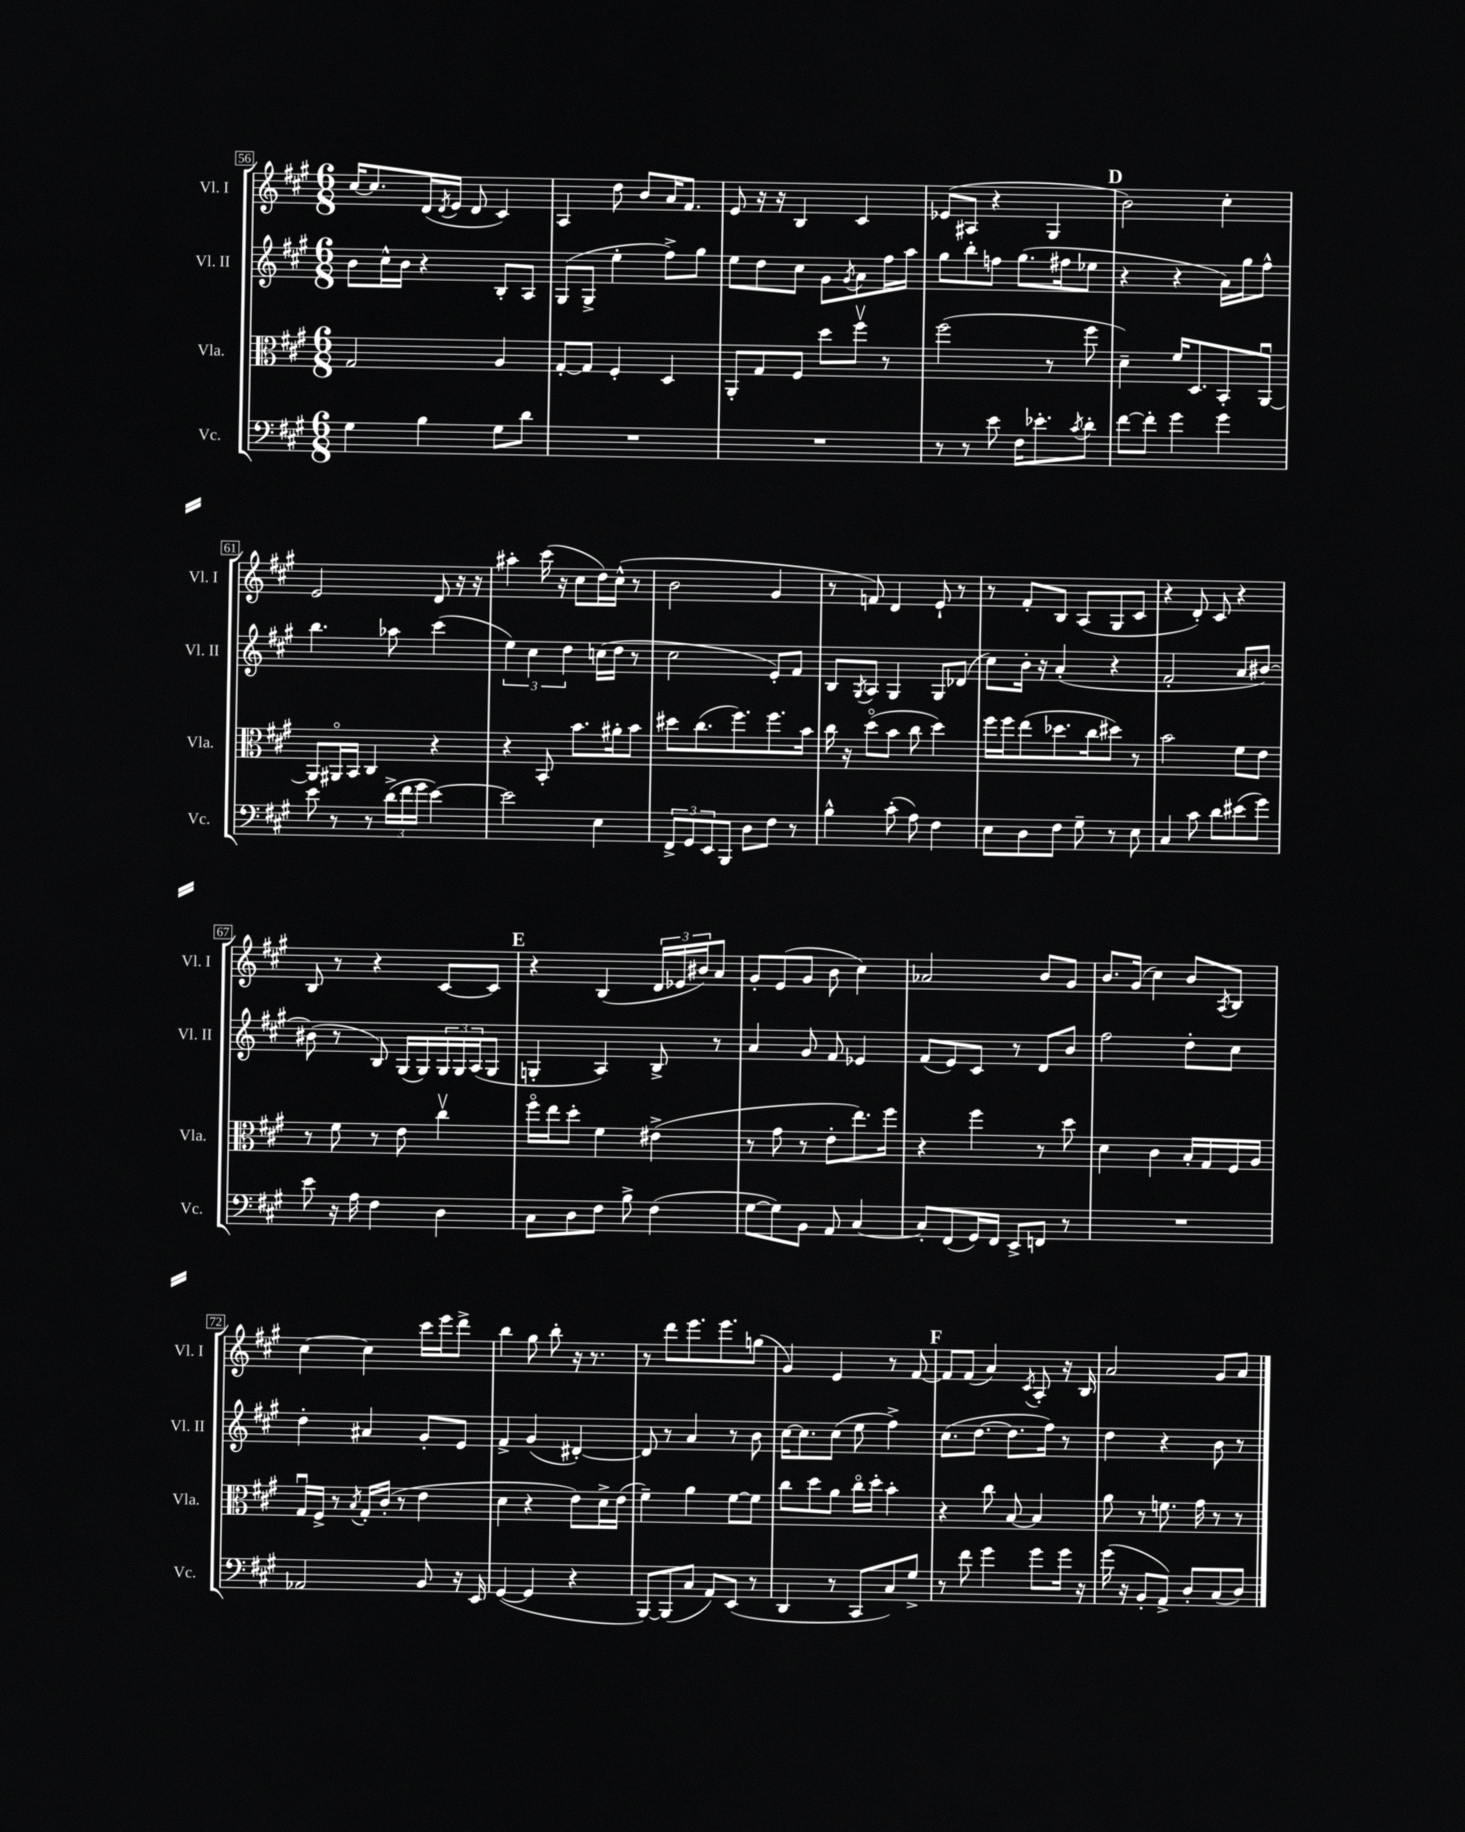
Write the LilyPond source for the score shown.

<<
\new StaffGroup <<
\new Staff = "s0" \with { instrumentName = "Vl. I" shortInstrumentName = "Vl. I" } {
    \clef treble \key a \major \numericTimeSignature \time 6/8
    cis''16~ cis''8. d'16( \acciaccatura { d'8 } e'16 d'8 cis'4) |
    a4 d''8 b'8 a'16 fis'8. |
    e'8 r16 r16 b4 cis'4 |
    ees'8( ais8 r4 gis4 |
    \mark \markup { \bold "D" } b'2) cis''4-. |
    e'2 d'8 r16 r16 |
    ais''4-. cis'''16( r16 cis''8 d''16) cis''16-^( r8 |
    b'2 gis'4 |
    r8 f'8) d'4 e'8-! r8 |
    r8 fis'8-. b8 a8( gis8 cis'8 |
    r4 d'8-.) cis'8 r4 |
    b8 r8 r4 cis'8~ cis'8 |
    \mark \markup { \bold "E" } r4 b4( \tuplet 3/2 { d'16 ees'16 bis'16) } a'8 |
    gis'8-. e'8( gis'8 b'8 cis''4) |
    aes'2 b'8 gis'8 |
    b'8. gis'16( cis''4) b'8 \acciaccatura { a8 } b8 |
    cis''4~ cis''4 cis'''16 e'''16 d'''8-> |
    b''4 gis''8 b''8-. r16 r8. |
    r8 d'''8 e'''8. e'''8. g''8( |
    gis'4) e'4 r8 fis'8~ |
    \mark \markup { \bold "F" } fis'8 fis'8( a'4) \acciaccatura { cis'8 } a8-. r16 b16 |
    a'2 gis'8 a'8 \bar "|." |
}
\new Staff = "s1" \with { instrumentName = "Vl. II" shortInstrumentName = "Vl. II" } {
    \clef treble \key a \major \numericTimeSignature \time 6/8
    b'8 cis''16-^ b'16 r4 b8-. a8 |
    gis8( gis8-> e''4-. fis''8->) gis''8 |
    e''8 d''8 cis''8 gis'8 \acciaccatura { gis'8 } a'8 fis''16 a''16 |
    gis''8 b''8-. f''8 gis''8.( fis''16 ees''8 |
    \mark \markup { \bold "D" } r4 r4 a'16) gis''16 fis''8-^ |
    b''4. aes''8 cis'''4( |
    \tuplet 3/2 { e''4) cis''4 d''4 } c''16( d''16 r8 |
    cis''2 e'8-.) fis'8 |
    b8 \acciaccatura { gis8 } a8 gis4 gis8 des'8( |
    cis''8) b'16-. r16 a'4-.( r4 |
    fis'2-. a'8 bis'8~) |
    bis'8( r8 b8) gis16( gis16) \tuplet 3/2 { gis16 gis16 a16( } gis8 |
    \mark \markup { \bold "E" } g4-. a4) b8-> r8 |
    a'4 gis'8 fis'8 ees'4 |
    fis'8( e'8) cis'8 r8 d'8 b'8 |
    fis''2 d''8-. cis''8 |
    d''4-. ais'4 gis'8-. e'8 |
    fis'4-> gis'4( dis'4~-.) |
    dis'8 r8 a'4 r8 b'8 |
    cis''16~ cis''8. cis''8( e''8 fis''4->) |
    \mark \markup { \bold "F" } cis''8.( d''8.~ d''8. fis''16) r8 |
    d''4 r4 b'8 r8 \bar "|." |
}
\new Staff = "s2" \with { instrumentName = "Vla." shortInstrumentName = "Vla." } {
    \clef alto \key a \major \numericTimeSignature \time 6/8
    gis2 a4 |
    gis8~-. gis8 fis4-. d4 |
    a,8-. gis8 fis8 d''8 fis''8\upbow r8 |
    fis''2( r8 fis''8 |
    \mark \markup { \bold "D" } d'4--) fis'16 d8. b,8-. a,8~\downbow |
    a,8 ais,16\flageolet b,16 cis4 r4 |
    r4 b,8-. b'8. ais'16-. b'8 |
    dis''8 cis''8.( fis''8.) fis''8. b'16 |
    cis''16 r16 d''8\flageolet( b'8 cis''8 d''4) |
    fis''16 fis''16 e''8( des''8. cis''16 dis''8) r8 |
    b'2 fis'8 e'8 |
    r8 fis'8 r8 e'8 cis''4\upbow |
    \mark \markup { \bold "E" } fis''16\flageolet e''16 d''8-. fis'4 eis'4->( |
    r8 gis'8 r8 e'8-. e''8.) fis''16 |
    r4 fis''4 r8 d''8 |
    d'4 cis'4 b16-. gis16 fis16 a16 |
    gis16\downbow fis16-> r8 \acciaccatura { b8 } gis16-. cis'16-.( r8 e'4 |
    d'4 r4 e'8) d'16-> e'16( |
    fis'4--) a'4 fis'8~ fis'8 |
    cis''8 d''8 a'8 cis''16\flageolet d''16-. b'4-. |
    \mark \markup { \bold "F" } r4 cis''8 b8~ b4 |
    a'8 r8 f'8. gis'16 r8 r8 \bar "|." |
}
\new Staff = "s3" \with { instrumentName = "Vc." shortInstrumentName = "Vc." } {
    \clef bass \key a \major \numericTimeSignature \time 6/8
    gis4 b4 gis8 d'8 |
    R2. |
    R2. |
    r8 r8 e'8 fis16 ees'8.-. \acciaccatura { cis'8 } d'8-. |
    \mark \markup { \bold "D" } fis'8~ fis'8-. gis'4 gis'4 |
    e'8 r8 r8 \tuplet 3/2 { d'16->( fis'16 gis'16 } e'4~) |
    e'2 e4 |
    \tuplet 3/2 { fis,8-> gis,8 e,8 } b,,8 d8 fis8 r8 |
    b4-^ cis'8-.( a8) fis4 |
    e8 d8 fis8 gis8-- r8 e8 |
    cis4 cis'8 d'8 eis'8( gis'8) |
    e'8 r16 a16 fis4 d4 |
    \mark \markup { \bold "E" } cis8 d8 fis8 b8-> fis4( |
    gis8~ gis8) b,8 a,8 cis4~ |
    cis8-. fis,8( gis,16) fis,16 e,8-> f,8 r8 |
    R2. |
    aes,2 b,8 r16 e,16 |
    gis,4~( gis,4 r4 |
    b,,8~) b,,8( cis8 a,8) e,8( r8 |
    d,4 r8 cis,8 cis8) gis8-> |
    \mark \markup { \bold "F" } r8 fis'8 gis'4 gis'8 gis'16 r16 |
    gis'16( r16 b,8-. a,8->) d8-. cis8( d8) \bar "|." |
}
>>
>>
\layout { \context { \Score currentBarNumber = #56 \override BarNumber.stencil = #(make-stencil-boxer 0.1 0.3 ly:text-interface::print) } }
